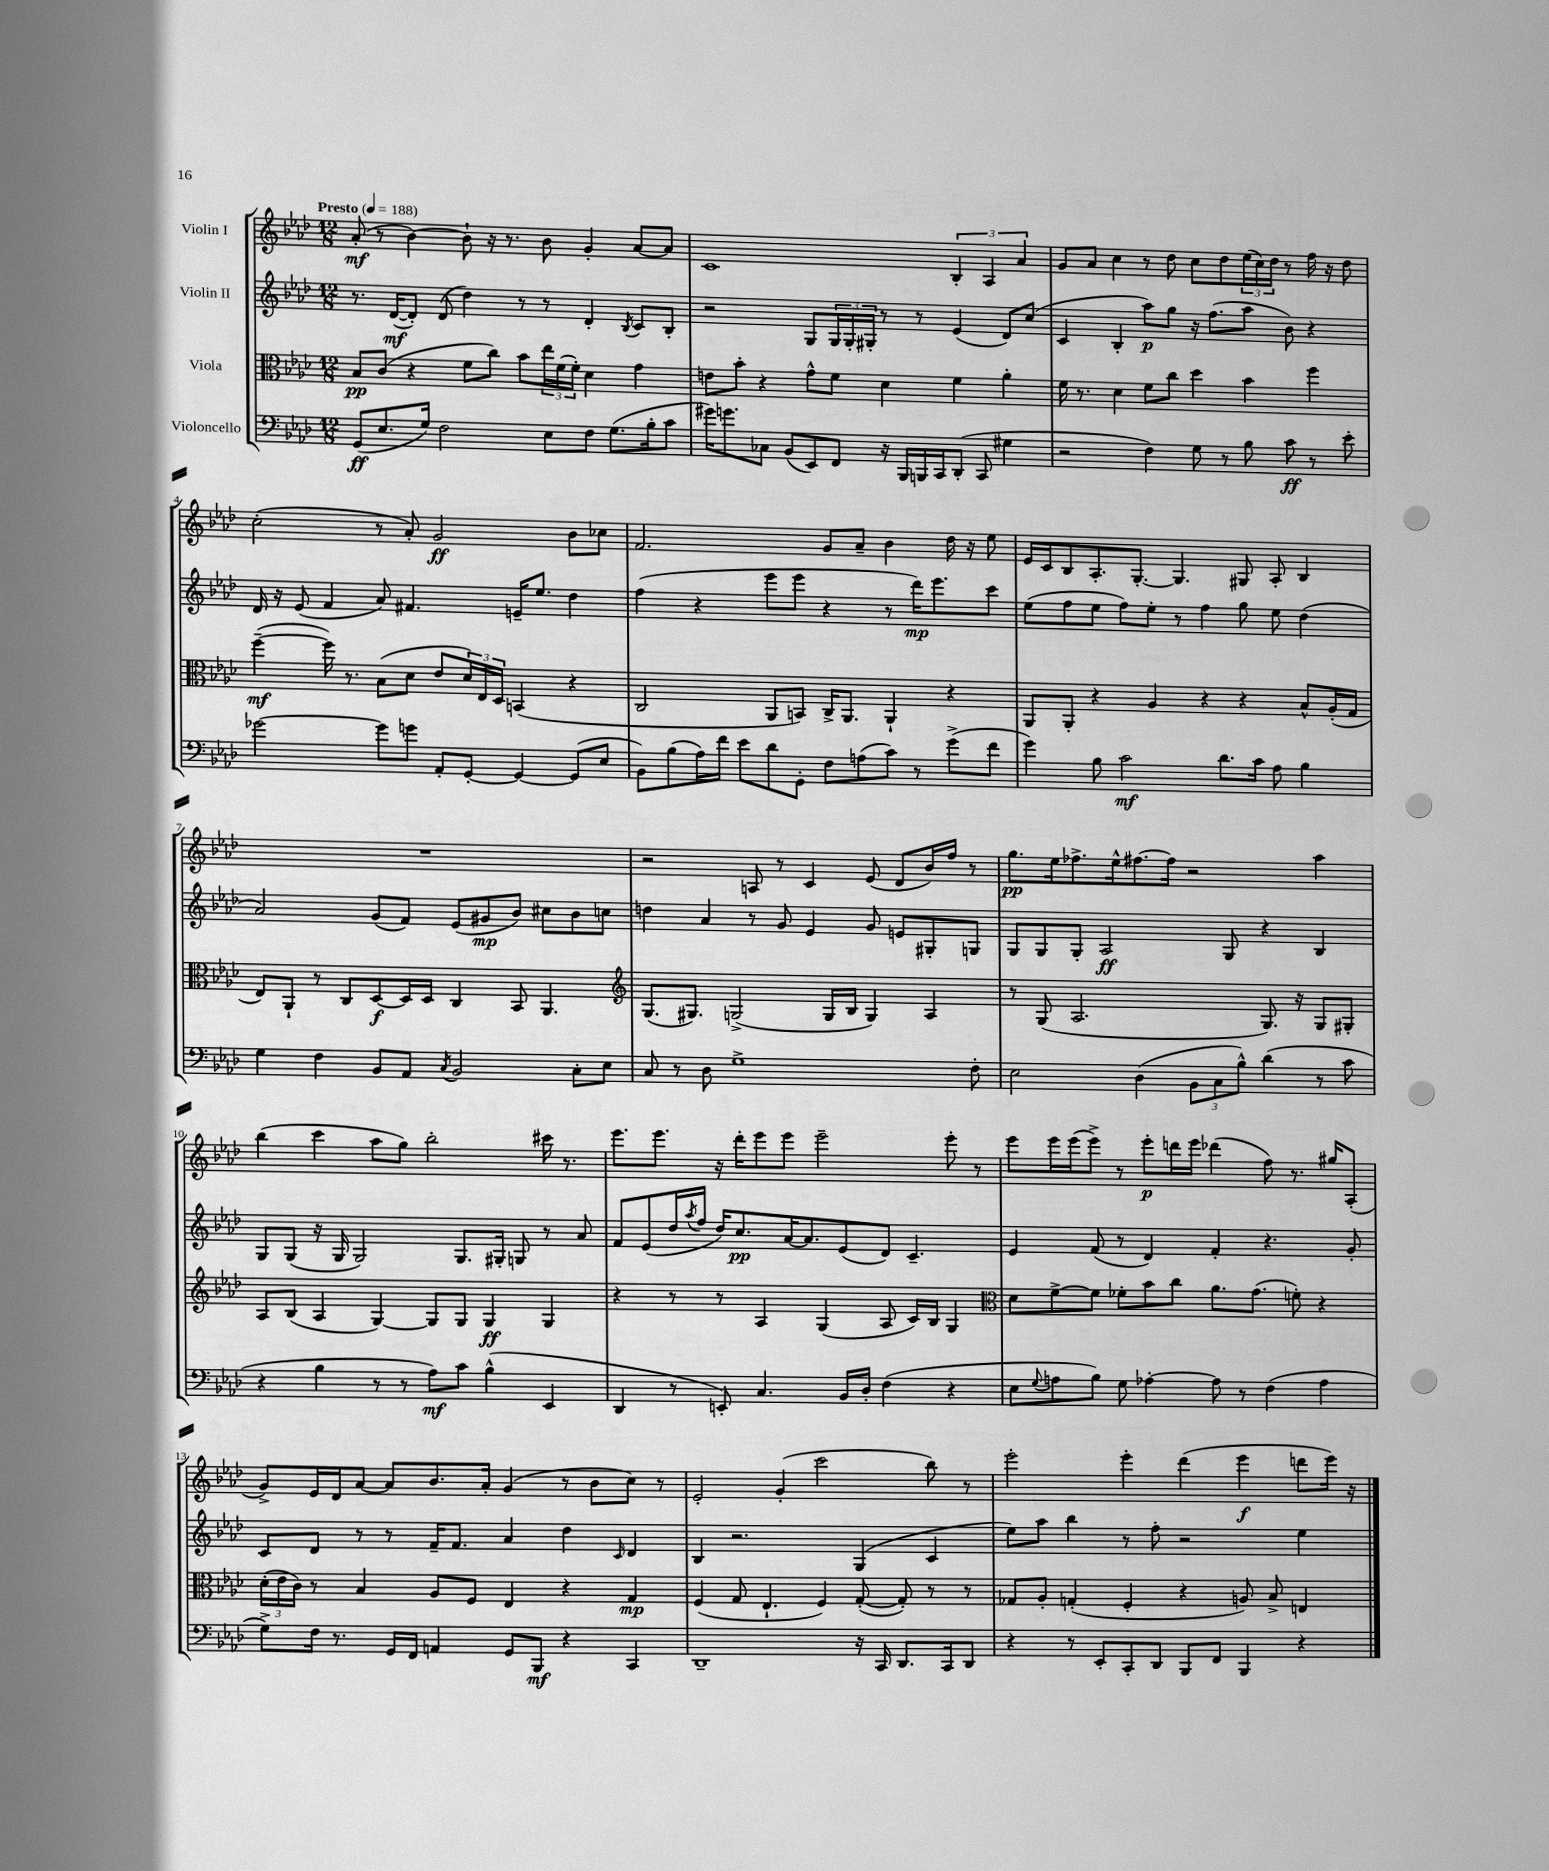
<<
\new StaffGroup <<
\new Staff = "s0" \with { instrumentName = "Violin I" } {
    \clef treble \key aes \major \numericTimeSignature \time 12/8 \tempo "Presto" 4 = 188
    aes'8-.\mf( r8 bes'4~) bes'8-! r16 r8. bes'8 g'4-. aes'8~ aes'8 |
    c'1 \tuplet 3/2 { bes4-. aes4 aes'4 } |
    g'8 aes'8 c''4 r8 des''8 c''8 des''8 \tuplet 3/2 { ees''16( c''16) des''16 } r8 f''16 r16 des''8 |
    c''2-.( r8 aes'8-.) g'2\ff bes'8 ces''8 |
    f'2. g'8 aes'8-- bes'4 des''16 r16 ees''8 |
    ees'16 c'16 bes8 aes8.-. g8.~-. g4. gis8 aes8-. bes4 |
    R1. |
    r2 a8 r8 c'4 ees'8( des'8 bes'16) f''16 r8 |
    g''8.\pp ees''16 fes''8.-> ees''16-^ fis''8.~ fis''16 r2 aes''4 |
    bes''4( c'''4 aes''8 g''8) bes''2-. cis'''16 r8. |
    ees'''8. ees'''8. r16 des'''16-. ees'''8 ees'''8 ees'''2-- ees'''8-. r8 |
    ees'''8 ees'''16 ees'''16( ees'''8->) r8 ees'''8-.\p d'''16 ees'''16 des'''4( f''8) r8. gis''16 aes8-.( |
    g'8->) ees'16 des'16 aes'8~ aes'8 bes'8. aes'16-. g'4( r8 bes'8 c''8) r8 |
    ees'2-. g'4-.( c'''2 bes''8) r8 |
    ees'''2-. ees'''4-. des'''4( ees'''4\f d'''8 ees'''16) r16 \bar "|." |
}
\new Staff = "s1" \with { instrumentName = "Violin II" } {
    \clef treble \key aes \major \numericTimeSignature \time 12/8
    r8. des'16~\mf( des'8-.) des'8( des''4) r8 r8 des'4-. \acciaccatura { bes8 } c'8 bes8-. |
    r2 g8 \tuplet 3/2 { g16 g16-. gis16-. } r8 r8 ees'4( des'8) c''8( |
    c'4 bes4-. aes''8\p) g''8 r16 f''8.( aes''8 bes'8) r4 |
    des'16 r16 ees'8( f'4 aes'8) fis'4. e'16-- ees''8. des''4 |
    f''4( r4 ees'''8 ees'''8 r4 r8 des'''16\mp) ees'''8. c'''8 |
    ees''8( f''8 ees''8 f''8) ees''8-. r8 f''4 g''8 ees''8 des''4( |
    aes'2) g'8( f'8) ees'8( gis'8\mp bes'8) cis''8 bes'8 c''8 |
    d''4 aes'4 r8 g'8 ees'4 g'8 e'8 gis8-. g8 |
    g8 g8 g8-. aes2\ff g8 r4 bes4 |
    g8 g8( r16 g16 g2) g8. gis16-. g8 r8 aes'8 |
    f'8 ees'8( des''16 \acciaccatura { aes''8 } f''16 des''16) c''8.\pp aes'16~ aes'8. ees'8( des'8) c'4.-- |
    ees'4 f'8( r8 des'4) f'4-. r4. g'8-. |
    c'8 des'8 r8 r8 f'16-- f'8. aes'4 des''4 \grace { c'16 } des'4 |
    bes4 r2. g4( c'4 |
    ees''8) aes''8 bes''4 r8 f''8-. r2 ees''4 \bar "|." |
}
\new Staff = "s2" \with { instrumentName = "Viola" } {
    \clef alto \key aes \major \numericTimeSignature \time 12/8
    bes8\pp c'8( r4 f'8 c''8) bes'8 \tuplet 3/2 { ees''16 f'16( f'16-.) } des'4 g'4 |
    e'8 bes'8-. r4 g'8-^ f'8 des'4 f'4 aes'4-. |
    f'16 r8. des'4 f'8 c''8 des''4 bes'4 f''4 |
    f''4~--\mf( f''16) r8. bes8( des'8 ees'8 \tuplet 3/2 { des'16) ees16 des16 } b,4( r4 |
    c2 aes,8 b,8) c16-> aes,8. aes,4-! r4 |
    aes,8 aes,8-. r4 aes4 r4 r4 bes8-^ aes16-.( g16 |
    ees8) aes,8-! r8 c8 des8~\f des16 des16 c4 bes,8 aes,4. |
    \clef treble g8.( gis8.) g2->( g16 bes16 g4) aes4 |
    r8 g8( aes2. g8.) r16 g8 gis8-. |
    aes8 bes8( aes4 g4~) g8 g8 g4\ff g4 |
    r4 r8 r8 aes4 g4( aes8 c'16) bes16 g4 |
    \clef alto des'8 f'8~-> f'8 fes'8-. bes'8 c''8 aes'8. g'8.( f'8-.) r4 |
    \tuplet 3/2 { des'16-.( ees'16 c'16) } r8 bes4 aes8 f8 ees4 r4 g4\mp |
    f4( g8 ees4.-! f4) g8~-.( g8-.) r8 r8 |
    ges8 aes8-. g4-.( f4-. r4 a8) bes8-> e4 \bar "|." |
}
\new Staff = "s3" \with { instrumentName = "Violoncello" } {
    \clef bass \key aes \major \numericTimeSignature \time 12/8
    g,8\ff( ees8. g16) f2 ees8 f8 g8.( bes16-. c'8 |
    gis'16) g'8. ces8 bes,8( ees,8) f,8 r16 bes,,16 b,,16 c,16 des,8-.( c,8 gis4 |
    r2 f4) g8 r8 bes8 c'8\ff r8 ees'8-. |
    ges'2~ ges'8 g'8 aes,8-. g,8~-. g,4~ g,8( ees8 |
    bes,8) bes8( aes16) f'16 ees'8 des'8 g,8-. f8 a8( c'8) r8 g'8->( f'8 |
    g'4) bes8 c'2\mf des'8. c'16 aes8 bes4 |
    g4 f4 bes,8 aes,8 \acciaccatura { c8 } bes,2 c8-. ees8 |
    c8 r8 des8 g1-> f8-. |
    ees2 des4( \tuplet 3/2 { bes,8 c8 bes8-^) } des'4( r8 c'8 |
    r4 bes4 r8 r8 aes8\mf) c'8 bes4-^( ees,4 |
    des,4 r8 e,8-.) c4. bes,16 des16-. f4( r4 |
    ees8 \appoggiatura { g8 } a8 bes8) g8 aes4~-. aes8 r8 f4( aes4 |
    g8->) f16 r8. g,16 f,16 a,4 g,8 bes,,8\mf r4 c,4 |
    des,1-- r16 c,16 des,8. c,16 des,8 |
    r4 r8 ees,8-. c,8-. des,8 bes,,8 f,8 bes,,4 r4 \bar "|." |
}
>>
>>
